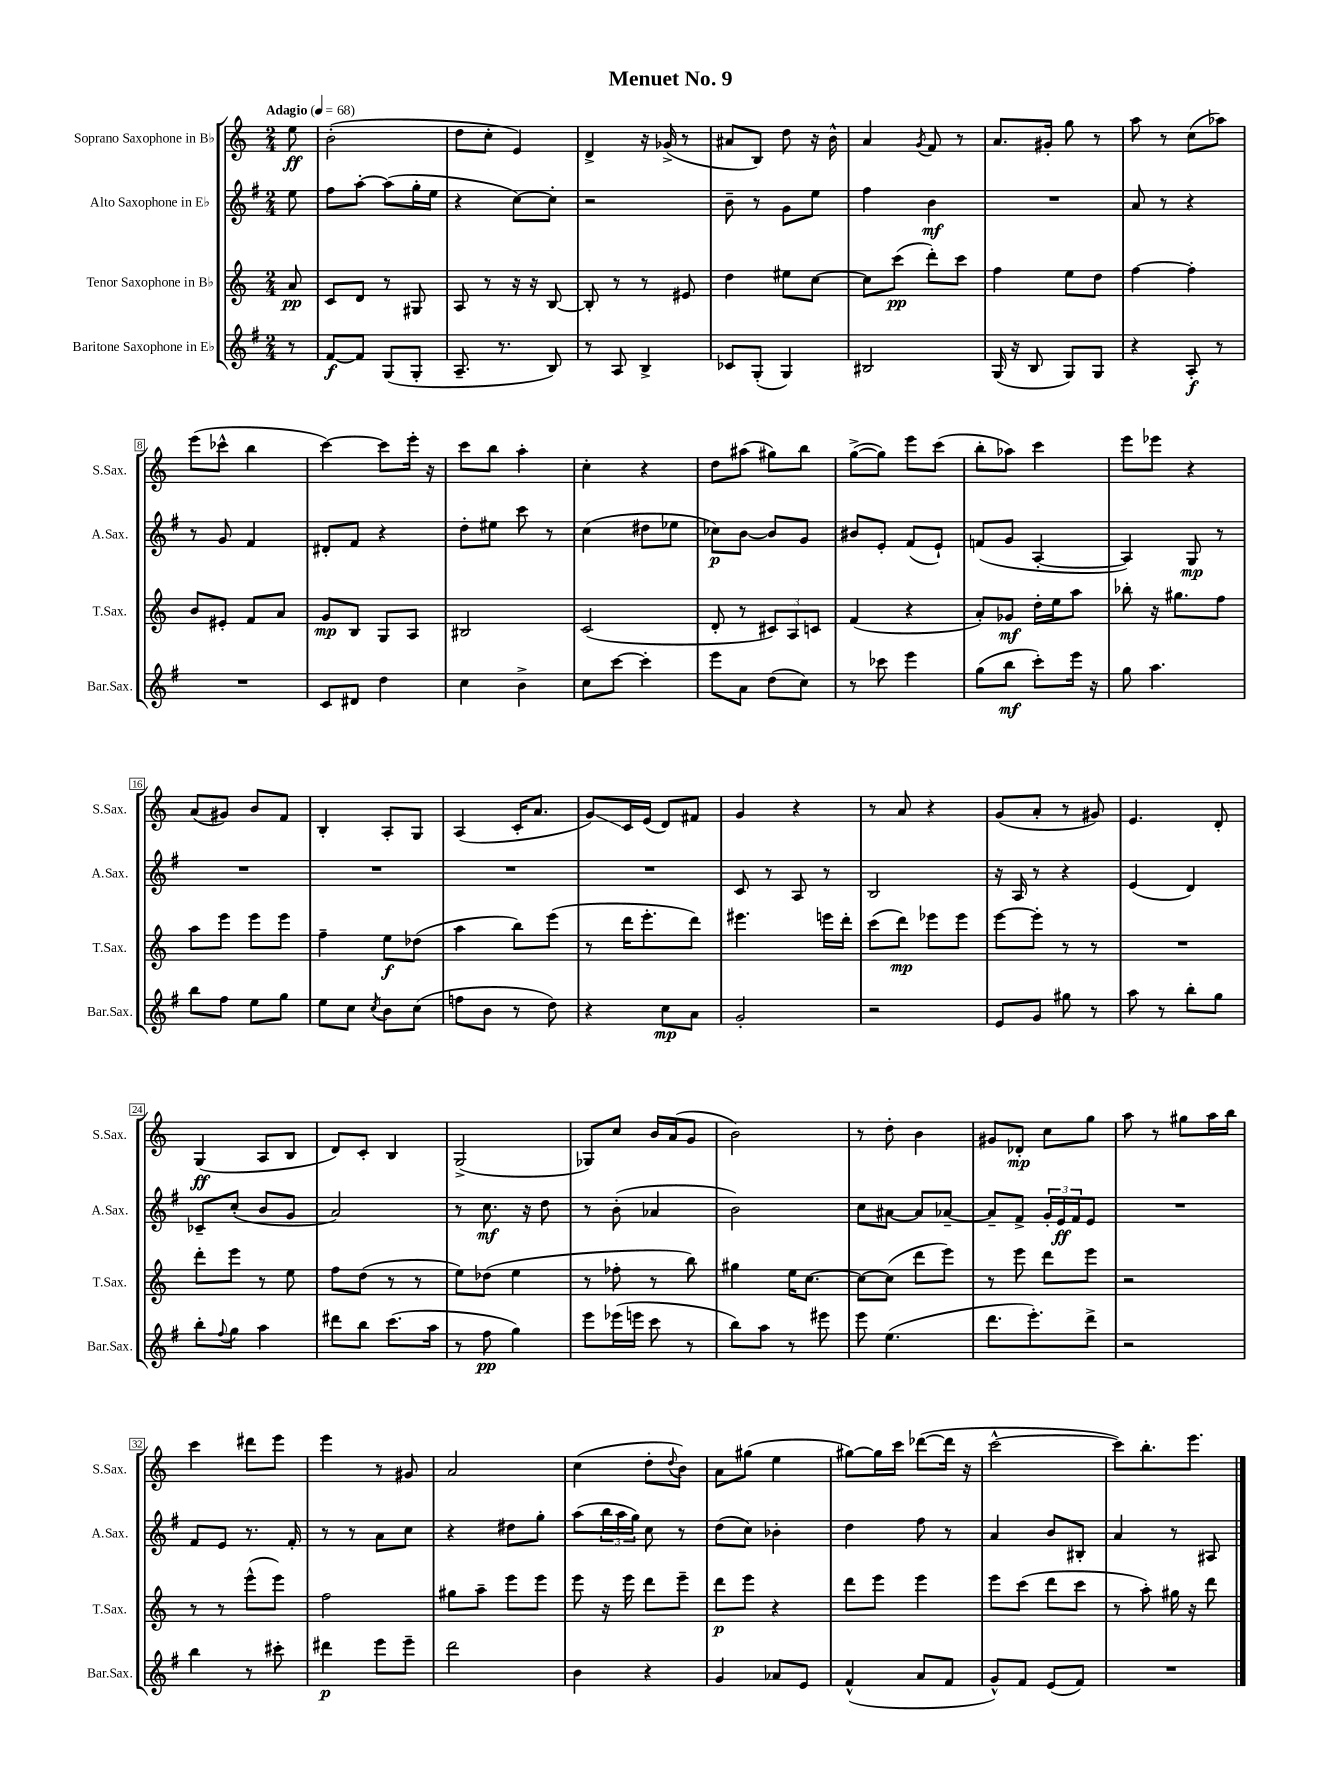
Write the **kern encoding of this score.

**kern	**kern	**kern	**kern
*staff4	*staff3	*staff2	*staff1
*clefG2	*clefG2	*clefG2	*clefG2
*k[f#]	*k[]	*k[f#]	*k[]
*M2/4	*M2/4	*M2/4	*M2/4
*MM68	*MM68	*MM68	*MM68
8r	8a	8ee	8ee
=	=	=	=
[8f#	8c	8ff#	(2b'
8f#]	8d	[8aa'	.
(8G	8r	(8aa]	.
8G'	8G#	16gg'	.
.	.	16ee	.
=	=	=	=
8.A~	8A	4r	8dd
.	8r	.	8cc'
8.r	.	.	.
.	16r	[8cc)	4e)
.	16r	.	.
8B)	[8B	8cc']	.
=	=	=	=
8r	8B']	2r	4d^
8A	8r	.	.
4B^	8r	.	16r
.	.	.	(16g-^
.	8e#	.	8r
=	=	=	=
8c-	4dd	8b~	8a#
(8G'	.	8r	8B)
4G)	8ee#	8g	8dd
.	[8cc	8ee	16r
.	.	.	16b^^
=	=	=	=
2B#	8cc]	4ff#	4a
.	(8ccc	.	.
.	.	.	8qg
.	8ddd')	4b	8f
.	8ccc	.	8r
=	=	=	=
(16G	4ff	2r	8.a
16r	.	.	.
8B	.	.	.
.	.	.	16g#'
8G)	8ee	.	8gg
8G	8dd	.	8r
=	=	=	=
4r	[4ff	8a	8aa
.	.	8r	8r
8A'	4ff']	4r	(8cc
8r	.	.	8aa-)
=	=	=	=
2r	8b	8r	(8eee
.	8e#'	8g	8ccc-^^
.	8f	4f#	4bb
.	8a	.	.
=	=	=	=
8c	8g	8d#'	[4ccc)
8d#	8B	8f#	.
4dd	8G	4r	8ccc]
.	8A	.	16eee'
.	.	.	16r
=	=	=	=
4cc	2B#	8dd'	8ccc
.	.	8ee#	8bb
4b^	.	8ccc	4aa'
.	.	8r	.
=	=	=	=
8cc	(2c	(4cc	4cc'
[8ccc	.	.	.
4ccc']	.	8dd#	4r
.	.	8ee-	.
=	=	=	=
8eee	8d'	8cc-)	8dd
8a	8r	[8b	(8aa#
(8dd	12c#)	8b]	8gg#)
.	12A	.	.
8cc)	.	8g	8bb
.	12c	.	.
=	=	=	=
8r	(4f	8b#	([8gg^
8ccc-	.	8e'	8gg])
4eee	4r	(8f#	8eee
.	.	8e`)	(8ccc
=	=	=	=
(8gg	8a')	(8f	8bb'
8bb	8g-	8g	8aa-)
8ccc')	16dd'	[4A'	4ccc
.	16ee	.	.
16eee	8aa	.	.
16r	.	.	.
=	=	=	=
8gg	8bb-'	4A])	8eee
4.aa	16r	.	8eee-
.	8.gg#	.	.
.	.	8G	4r
.	8ff	8r	.
=	=	=	=
8bb	8aa	2r	(8a
8ff#	8eee	.	8g#)
8ee	8eee	.	8b
8gg	8eee	.	8f
=	=	=	=
8ee	4ff~	2r	4B'
8cc	.	.	.
8qcc	.	.	.
8b	8ee	.	8A'
(8cc	(8dd-	.	8G
=	=	=	=
8ff	4aa	2r	(4A
8b	.	.	.
8r	8bb)	.	16c'
.	.	.	8.a
8dd)	(8eee	.	.
=	=	=	=
4r	8r	2r	8g)
.	16ddd	.	16c
.	8.eee'	.	(16e
8cc	.	.	8d)
8a	8ddd)	.	8f#
=	=	=	=
2g'	4.eee#	8c	4g
.	.	8r	.
.	.	8A	4r
.	16eee	8r	.
.	16ddd'	.	.
=	=	=	=
2r	(8ccc	2B	8r
.	8ddd)	.	8a
.	8eee-	.	4r
.	8eee-	.	.
=	=	=	=
8e	[8eee	16r	(8g
.	.	16A	.
8g	8eee']	8r	8a'
8gg#	8r	4r	8r
8r	8r	.	8g#)
=	=	=	=
8aa	2r	(4e	4.e
8r	.	.	.
8bb'	.	4d)	.
8gg	.	.	8d'
=	=	=	=
8bb'	8ddd'	8c-~	(4G
8qqff#	.	.	.
8gg	8eee	(8cc'	.
4aa	8r	8b	8A
.	8ee	8g	8B
=	=	=	=
8ddd#	8ff	2a)	8d)
8bb	(8dd	.	8c'
(8.ccc	8r	.	4B
.	8r	.	.
16aa	.	.	.
=	=	=	=
8r	8ee)	8r	(2G^
8ff#	(8dd-	8.cc	.
4gg)	4ee	.	.
.	.	16r	.
.	.	8dd	.
=	=	=	=
8eee	8r	8r	8G-)
(16eee-	8ff-'	(8b'	8cc
16eee	.	.	.
8ccc	8r	4a-	16b
.	.	.	(16a
8r	8bb)	.	8g
=	=	=	=
8bb)	4gg#	2b)	2b)
8aa	.	.	.
8r	16ee	.	.
.	[8.cc	.	.
8eee#	.	.	.
=	=	=	=
8eee	8cc_	8cc	8r
(4.ee	(8cc]	[8a#	8dd'
.	8ddd	8a#]	4b
.	8eee)	[8a-~	.
=	=	=	=
8.ddd	8r	8a-~]	8g#
.	8eee	8f#^	8d-'
8.eee')	.	.	.
.	8ddd	24g'	8cc
.	.	24e	.
.	.	24f#	.
8ddd^	8eee	8e	8gg
=	=	=	=
2r	2r	2r	8aa
.	.	.	8r
.	.	.	8gg#
.	.	.	16aa
.	.	.	16bb
=	=	=	=
4bb	8r	8f#	4ccc
.	8r	8e	.
8r	(8eee^^	8.r	8ddd#
8ccc#'	8eee)	.	8eee
.	.	16f#'	.
=	=	=	=
4ddd#	2ff	8r	4eee
.	.	8r	.
8eee	.	8a	8r
8eee~	.	8cc	8g#
=	=	=	=
2ddd	8gg#	4r	2a
.	8aa~	.	.
.	8eee	8dd#	.
.	8eee	8gg'	.
=	=	=	=
4b	8eee	(8aa	(4cc
.	16r	24bb	.
.	.	24aa	.
.	16eee	.	.
.	.	24gg)	.
4r	8ddd	8cc	8dd'
.	.	.	8qqdd
.	8eee~	8r	8b)
=	=	=	=
4g	8ddd	(8dd	8a
.	8eee	8cc)	(8gg#
8a-	4r	4b-'	4ee
8e	.	.	.
=	=	=	=
(4f#^^	8ddd	4dd	[8gg#)
.	8eee	.	16gg#]
.	.	.	16ccc
8a	4eee	8ff#	([8ddd-
8f#	.	8r	16ddd-]
.	.	.	16r
=	=	=	=
8g^^)	8eee	4a	[2ccc^^
8f#	(8ccc	.	.
(8e	8ddd	8b	.
8f#)	8ccc	8B#'	.
=	=	=	=
2r	8r	4a	8ccc])
.	8aa')	.	8.bb'
.	16gg#	8r	.
.	16r	.	8.eee
.	8ddd	8A#	.
==	==	==	==
*-	*-	*-	*-
